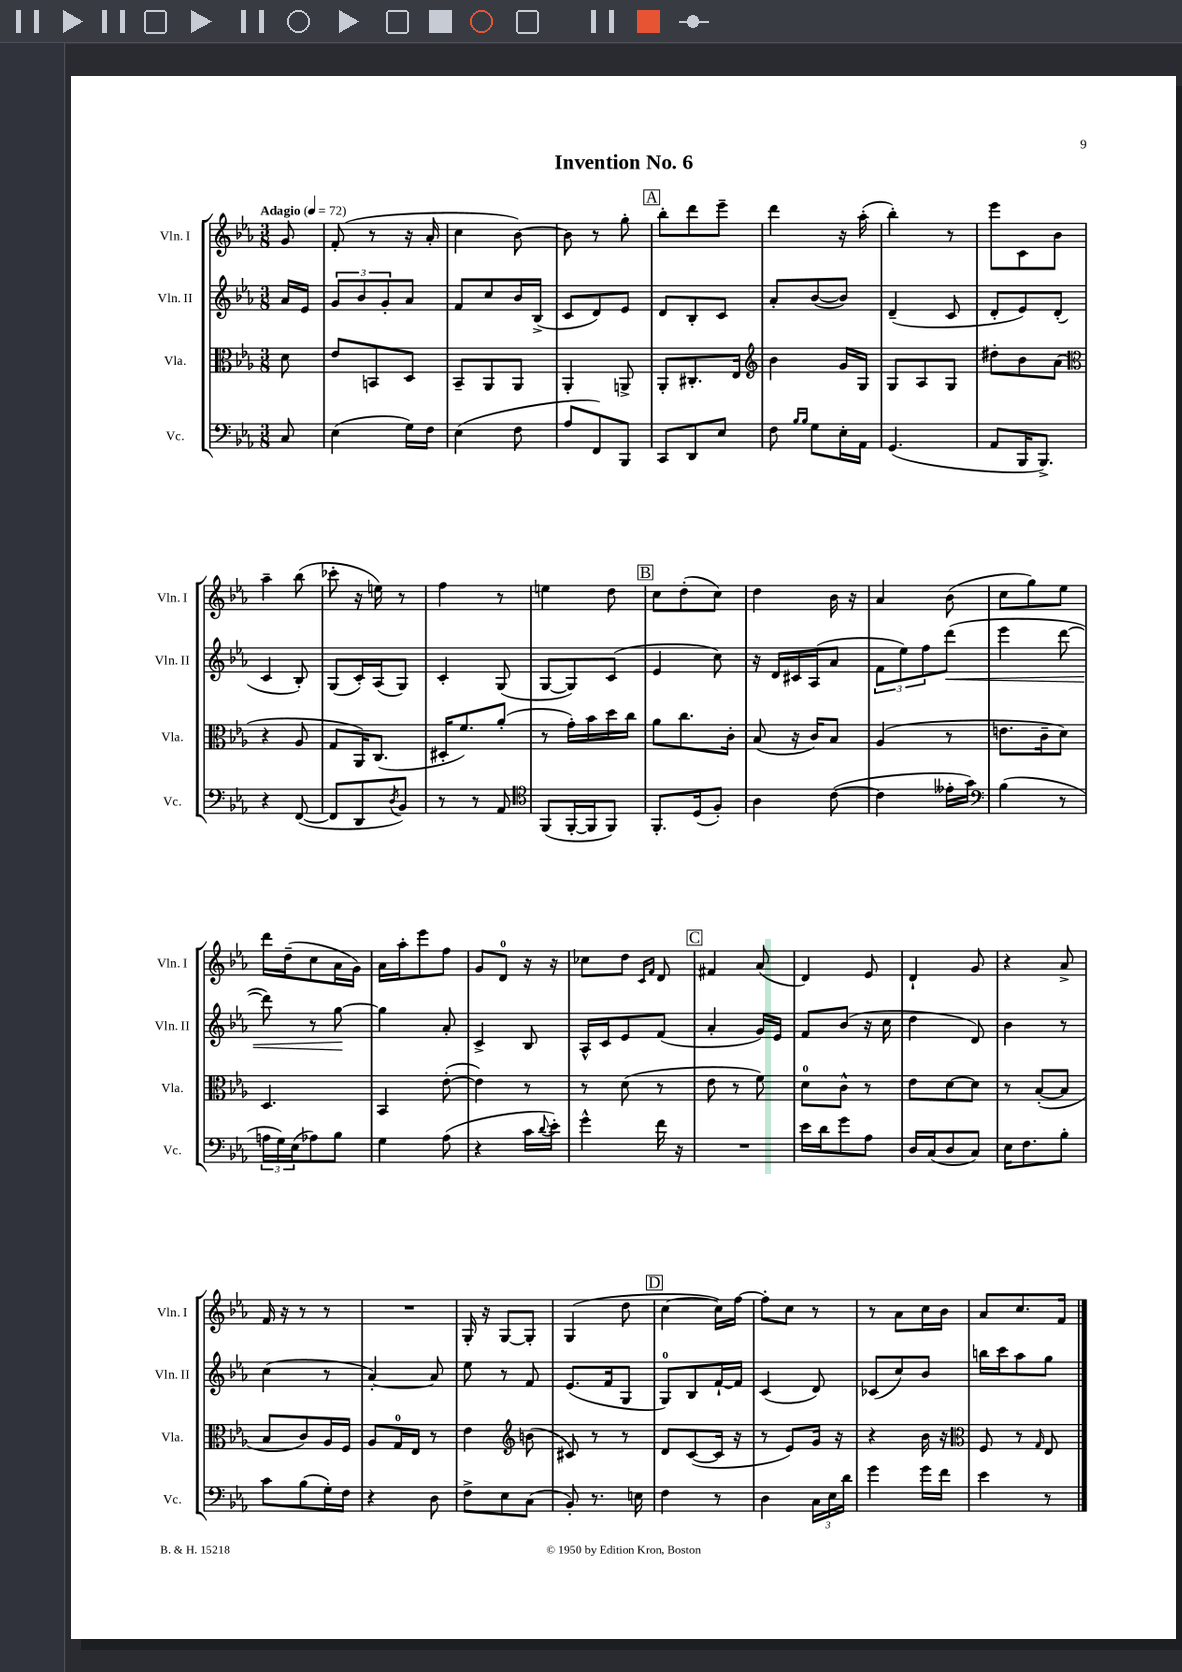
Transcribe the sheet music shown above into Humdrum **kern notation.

**kern	**kern	**kern	**kern
*staff4	*staff3	*staff2	*staff1
*clefF4	*clefC3	*clefG2	*clefG2
*k[b-e-a-]	*k[b-e-a-]	*k[b-e-a-]	*k[b-e-a-]
*M3/8	*M3/8	*M3/8	*M3/8
*MM72	*MM72	*MM72	*MM72
8C	8d	16a-	8g
.	.	16e-	.
=	=	=	=
(4E-	8e-	12g	(8f'
.	.	12b-	.
.	8BB	.	8r
.	.	12g'	.
16G)	8D	8a-	16r
16F	.	.	16a-'
=	=	=	=
(4E-	8BB-~	8f	4cc
.	8AA-	8cc	.
8F	8AA-	16b-	[8b-)
.	.	(16B-^	.
=	=	=	=
8A-	4AA-'	8c	8b-]
8FF)	.	8d)	8r
8BBB-	8AA^	8e-	8gg'
=	=	=	=
8CC	8AA-'	8d	8bb-'
8DD	8.C#'	8B-'	8ddd
8E-	.	8c	8eee-~
.	16E-	.	.
=	=	=	=
*	*clefG2	*	*
8F	4b-	8a-'	4ddd
16qqB-	.	.	.
16qqB-	.	.	.
8G	.	([8b-	.
16E-'	16g	8b-])	16r
16AA-	16G	.	(16aa-'
=	=	=	=
(4.GG	8G	(4d~	4bb-')
.	8A-	.	.
.	8G	8c	8r
=	=	=	=
8AA-	8dd#'	8d'	8eee-
16BBB-	8b-	8e-)	8c
8.BBB-^)	.	.	.
.	(8a-	(8d'	8b-
=	=	=	=
*	*clefC3	*	*
4r	4r	4c	4aa-~
([8FF	8A-	8B-')	(8bb-
=	=	=	=
8FF]	8G	(8G	8ccc-'
8DD	16AA-)	16c')	16r
.	(8.C	(16A-	16ee)
8qD	.	.	.
8BB-)	.	8G)	8r
=	=	=	=
8r	16D#'	4c'	4ff
.	8.f)	.	.
8r	.	.	.
8AA-	(8a-'	(8G	8r
=	=	=	=
*clefC4	*	*	*
(8FF	8r	[8G	4ee
[16FF'	16g')	8G])	.
16FF]	16b-	.	.
8FF)	16dd	(8c	8dd
.	16cc	.	.
=	=	=	=
8.FF'	8a-	4e-	8cc
.	8.cc	.	(8dd'
(16D	.	.	.
8F')	.	8cc)	8cc)
.	16c'	.	.
=	=	=	=
4A-	(8B-	16r	4dd
.	.	16d	.
.	16r	16c#	.
.	16c)	(16A-	.
([8c	8B-	8a-	16b-
.	.	.	16r
=	=	=	=
4c]	(4A-	12f	4a-
.	.	12ee-)	.
.	.	12ff	.
16e--'	8r	(8ddd	(8b-
16g)	.	.	.
=	=	=	=
*clefF4	*	*	*
(4B-	8.e	4eee-	8cc
.	.	.	8gg)
.	16c~	.	.
8r	8d)	[8ddd	8ee-
=	=	=	=
24A	4.D	8ddd])	16ddd
24G)	.	.	.
.	.	.	(16dd~
(24E-	.	.	.
8A-)	.	8r	8cc
8B-	.	[8gg	16a-
.	.	.	16g)
=	=	=	=
4G	4BB-	4gg]	16a-
.	.	.	16aa-'
.	.	.	8eee-
(8A-	([8e-'	8a-'	8ff
=	=	=	=
4r	4e-])	4c^	8g
.	.	.	8d
16c	8r	8B-	16r
8qqd	.	.	.
16e-')	.	.	16r
=	=	=	=
4g^^	8r	16A-^^	8cc-
.	.	16c	.
.	(8d	8e-	8dd
.	.	.	16qqc
.	.	.	16qqf
16f	8r	(8f	8d
16r	.	.	.
=	=	=	=
4.r	8e-	4a-'	4f#
.	8r	.	.
.	8f)	16g)	(8a-
.	.	16e-	.
=	=	=	=
16e-	8d	8f	4d)
16d	.	.	.
8g	8c^^	(8b-	.
8A-	8r	16r	8e-
.	.	16cc	.
=	=	=	=
16D	8e-	4dd	4d`
(16C	.	.	.
8D	[8d	.	.
8C)	8d]	8d)	8g
=	=	=	=
16E-	8r	4b-	4r
8.F	.	.	.
.	([8B-'	.	.
8B-'	8B-]	8r	8a-^
=	=	=	=
8c	8B-	(4cc	16f
.	.	.	16r
(8B-	8c)	.	8r
16G')	16A-	8r	8r
16F	16F	.	.
=	=	=	=
4r	8A-	[4a-')	4.r
.	16G	.	.
.	16E-	.	.
8D	8r	8a-]	.
=	=	=	=
8F^	4e-	8ee-	16G'
.	.	.	16r
8E-	.	8r	[8G
*	*clefG2	*	*
(8C	(8b	8f	8G']
=	=	=	=
8BB-')	8c#)	(8.e-	(4G
8.r	8r	.	.
.	.	16f	.
.	8r	8G	8dd
16E	.	.	.
=	=	=	=
4F	8d	8G)	[4cc
.	([8c	8B-	.
8r	16c]	[16f`	16cc])
.	16r	16f]	[16ff
=	=	=	=
4D	8r	(4c	8ff']
.	8e-)	.	8cc
24C	16g	8d)	8r
24E-	.	.	.
.	16r	.	.
24d	.	.	.
=	=	=	=
4g	4r	(8c-	8r
.	.	8cc)	8a-
16g	16b-	8b-	16cc
16f	16r	.	16b-
=	=	=	=
*	*clefC3	*	*
4e-	8F	16bb	8a-
.	.	16ccc	.
.	8r	8aa-	8.cc
.	16qqG	.	.
8r	8E-	8gg	.
.	.	.	16f
==	==	==	==
*-	*-	*-	*-
